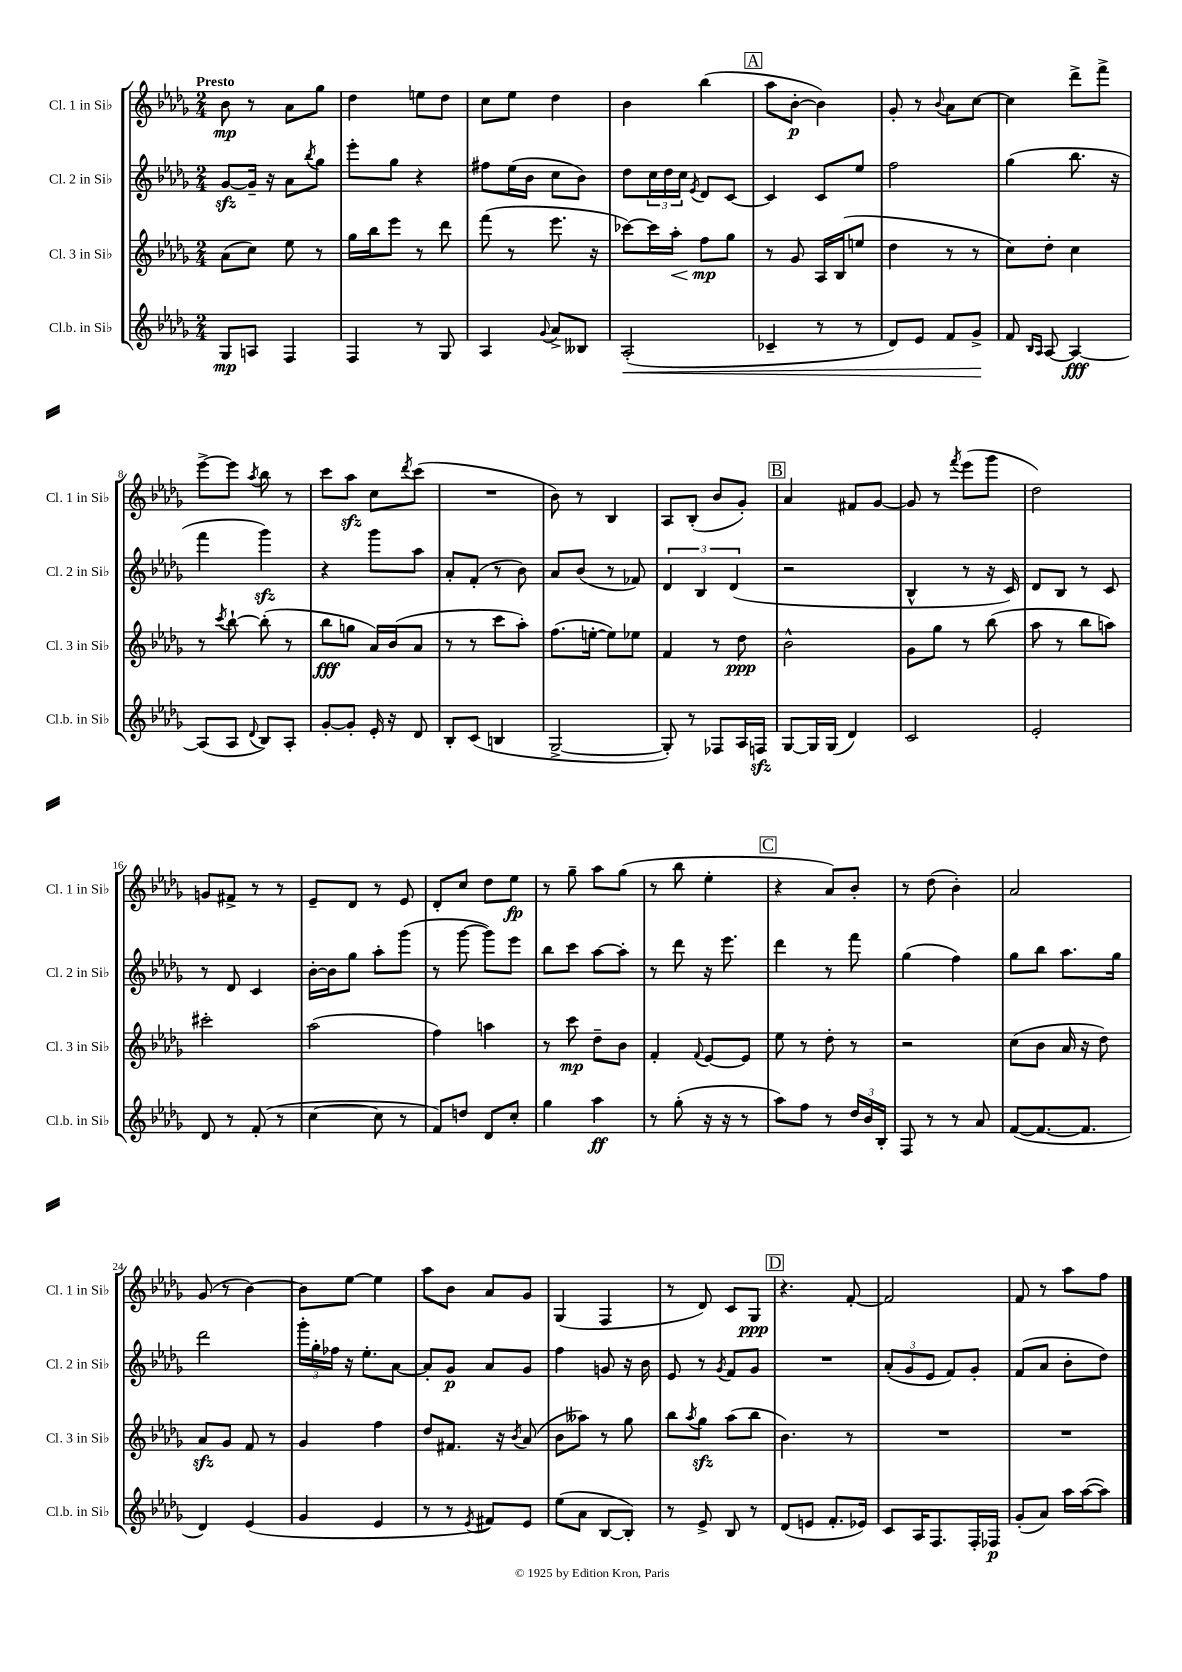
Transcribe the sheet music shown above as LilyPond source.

<<
\new StaffGroup <<
\new Staff = "s0" \with { instrumentName = "Cl. 1 in Sib" shortInstrumentName = "Cl. 1 in Sib" } {
    \clef treble \key des \major \numericTimeSignature \time 2/4 \tempo "Presto"
    bes'8\mp r8 aes'8 ges''8 |
    des''4 e''8 des''8 |
    c''8 ees''8 des''4 |
    bes'4 bes''4( |
    \mark \markup { \box "A" } aes''8 bes'8~-.\p bes'4) |
    ges'8-. r8 \appoggiatura { bes'8 } aes'8 c''8~ |
    c''4 des'''8-> f'''8-> |
    ees'''8~-> ees'''8 \acciaccatura { aes''8 } bes''8 r8 |
    c'''8 aes''8\sfz c''8 \acciaccatura { des'''8 } c'''8( |
    R2 |
    bes'8) r8 bes4 |
    aes8 bes8-.( bes'8 ges'8-.) |
    \mark \markup { \box "B" } aes'4 fis'8 ges'8~ |
    ges'8 r8 \acciaccatura { f'''8 } ees'''8( ges'''8 |
    des''2) |
    g'8 fis'8-> r8 r8 |
    ees'8-- des'8 r8 ees'8 |
    des'8-. c''8 des''8 ees''8\fp |
    r8 ges''8-- aes''8 ges''8( |
    r8 bes''8 ees''4-. |
    \mark \markup { \box "C" } r4 aes'8) bes'8-. |
    r8 des''8( bes'4-.) |
    aes'2 |
    ges'8( r8 bes'4~) |
    bes'8 ees''8~ ees''4 |
    aes''8 bes'8 aes'8 ges'8 |
    ges4( f4 |
    r8 des'8) c'8 ges8\ppp |
    \mark \markup { \box "D" } r4. f'8~-. |
    f'2 |
    f'8 r8 aes''8 f''8 \bar "|." |
}
\new Staff = "s1" \with { instrumentName = "Cl. 2 in Sib" shortInstrumentName = "Cl. 2 in Sib" } {
    \clef treble \key des \major \numericTimeSignature \time 2/4
    ges'8~\sfz ges'16-- r16 aes'8 \acciaccatura { bes''8 } ges''8 |
    ees'''8-. ges''8 r4 |
    fis''8 ees''16( bes'16 c''8 bes'8) |
    des''8 \tuplet 3/2 { c''16 des''16 c''16 } \acciaccatura { ees'8 } des'8 c'8~ |
    \mark \markup { \box "A" } c'4 c'8 ees''8 |
    f''2 |
    ges''4( bes''8. r16 |
    f'''4 ges'''4\sfz) |
    r4 ges'''8 aes''8 |
    aes'8-. f'8-.( r8 bes'8) |
    aes'8 bes'8( r8 fes'8) |
    \tuplet 3/2 { des'4 bes4 des'4( } |
    \mark \markup { \box "B" } r2 |
    bes4-^ r8 r16 c'16) |
    des'8 bes8 r8 c'8 |
    r8 des'8 c'4 |
    bes'16~-. bes'16 ges''8 aes''8-. ges'''8( |
    r8 ges'''8~ ges'''8) ees'''8 |
    bes''8 c'''8 aes''8~ aes''8-. |
    r8 des'''8 r16 ees'''8. |
    \mark \markup { \box "C" } des'''4 r8 f'''8 |
    ges''4( f''4) |
    ges''8 bes''8 aes''8. ges''16 |
    des'''2 |
    \tuplet 3/2 { ges'''16-. ges''16-. fes''16 } r16 ees''8.-. aes'8~ |
    aes'8-. ges'8\p aes'8 ges'8 |
    f''4 g'8 r16 bes'16 |
    ees'8 r8 \acciaccatura { ges'8 } f'8 ges'8 |
    \mark \markup { \box "D" } R2 |
    \tuplet 3/2 { aes'8-.( ges'8 ees'8 } f'8) ges'8-. |
    f'8( aes'8 bes'8-. des''8) \bar "|." |
}
\new Staff = "s2" \with { instrumentName = "Cl. 3 in Sib" shortInstrumentName = "Cl. 3 in Sib" } {
    \clef treble \key des \major \numericTimeSignature \time 2/4
    aes'8( c''8) ees''8 r8 |
    ges''16 bes''16 ees'''8 r8 des'''8 |
    f'''8( r8 ees'''8. r16 |
    ces'''8~) ces'''16 aes''16-.\< f''8\mp\! ges''8 |
    \mark \markup { \box "A" } r8 ges'8 aes16 bes16( e''8 |
    des''4 r8 r8 |
    c''8) des''8-. c''4 |
    r8 \acciaccatura { c'''8 } bes''8~-! bes''8-.( r8 |
    bes''8\fff g''8 aes'16) bes'16( aes'8 |
    r8 r8 c'''8 aes''8-.) |
    f''8.( e''16~-. e''8) ees''8 |
    f'4 r8 des''8\ppp |
    \mark \markup { \box "B" } bes'2-^ |
    ges'8 ges''8 r8 bes''8( |
    aes''8 r8 bes''8 a''8) |
    cis'''2-. |
    aes''2( |
    f''4) a''4 |
    r8 c'''8\mp des''8-- bes'8 |
    f'4-. \appoggiatura { f'8 } ees'8~ ees'8 |
    \mark \markup { \box "C" } ees''8 r8 des''8-. r8 |
    r2 |
    c''8( bes'8 aes'16 r16 des''8) |
    aes'8\sfz ges'8 f'8 r8 |
    ges'4 f''4 |
    des''8 fis'8. r16 \acciaccatura { bes'8 } aes'8( |
    bes'8 aeses''8) r8 ges''8 |
    bes''8 \acciaccatura { aes''8 } ges''8\sfz aes''8( bes''8 |
    \mark \markup { \box "D" } bes'4.) r8 |
    R2 |
    R2 \bar "|." |
}
\new Staff = "s3" \with { instrumentName = "Cl.b. in Sib" shortInstrumentName = "Cl.b. in Sib" } {
    \clef treble \key des \major \numericTimeSignature \time 2/4
    ges8\mp a8 f4 |
    f4 r8 ges8 |
    aes4 \appoggiatura { ges'8 } aes'8-> beses8 |
    aes2-.\<( |
    \mark \markup { \box "A" } ces'4-- r8 r8 |
    des'8) ees'8 f'8 ges'8->\! |
    f'8 \grace { bes16 aes16 } aes8~ aes4~\fff |
    aes8( aes8 \appoggiatura { des'8 } bes8) aes8-. |
    ges'8~-. ges'8-. ees'16-. r16 des'8 |
    bes8-. c'8( b4 |
    ges2~-> |
    ges8-.) r8 fes8 aes16 f16\sfz |
    \mark \markup { \box "B" } ges8~ ges16 ges16( des'4) |
    c'2 |
    ees'2-. |
    des'8 r8 f'8-.( r8 |
    c''4~ c''8 r8 |
    f'8) d''8 des'8 c''8-. |
    ges''4 aes''4\ff |
    r8 ges''8-.( r16 r16 r8 |
    \mark \markup { \box "C" } aes''8) f''8 r8 \tuplet 3/2 { des''16 bes'16 bes16-. } |
    f8 r8 r8 aes'8 |
    f'8~( f'8.~ f'8. |
    des'4) ees'4( |
    ges'4 ees'4 |
    r8 r8 \acciaccatura { ees'8 } fis'8) ees'8 |
    ees''8( aes'8 bes8~ bes8-.) |
    r8 ees'8-> bes8 r8 |
    \mark \markup { \box "D" } des'8( e'8 f'8.-. ees'16) |
    c'8 aes16 f8. f16-. fes16\p |
    ges'8-.( aes'8) aes''16 aes''16~( aes''8) \bar "|." |
}
>>
>>
